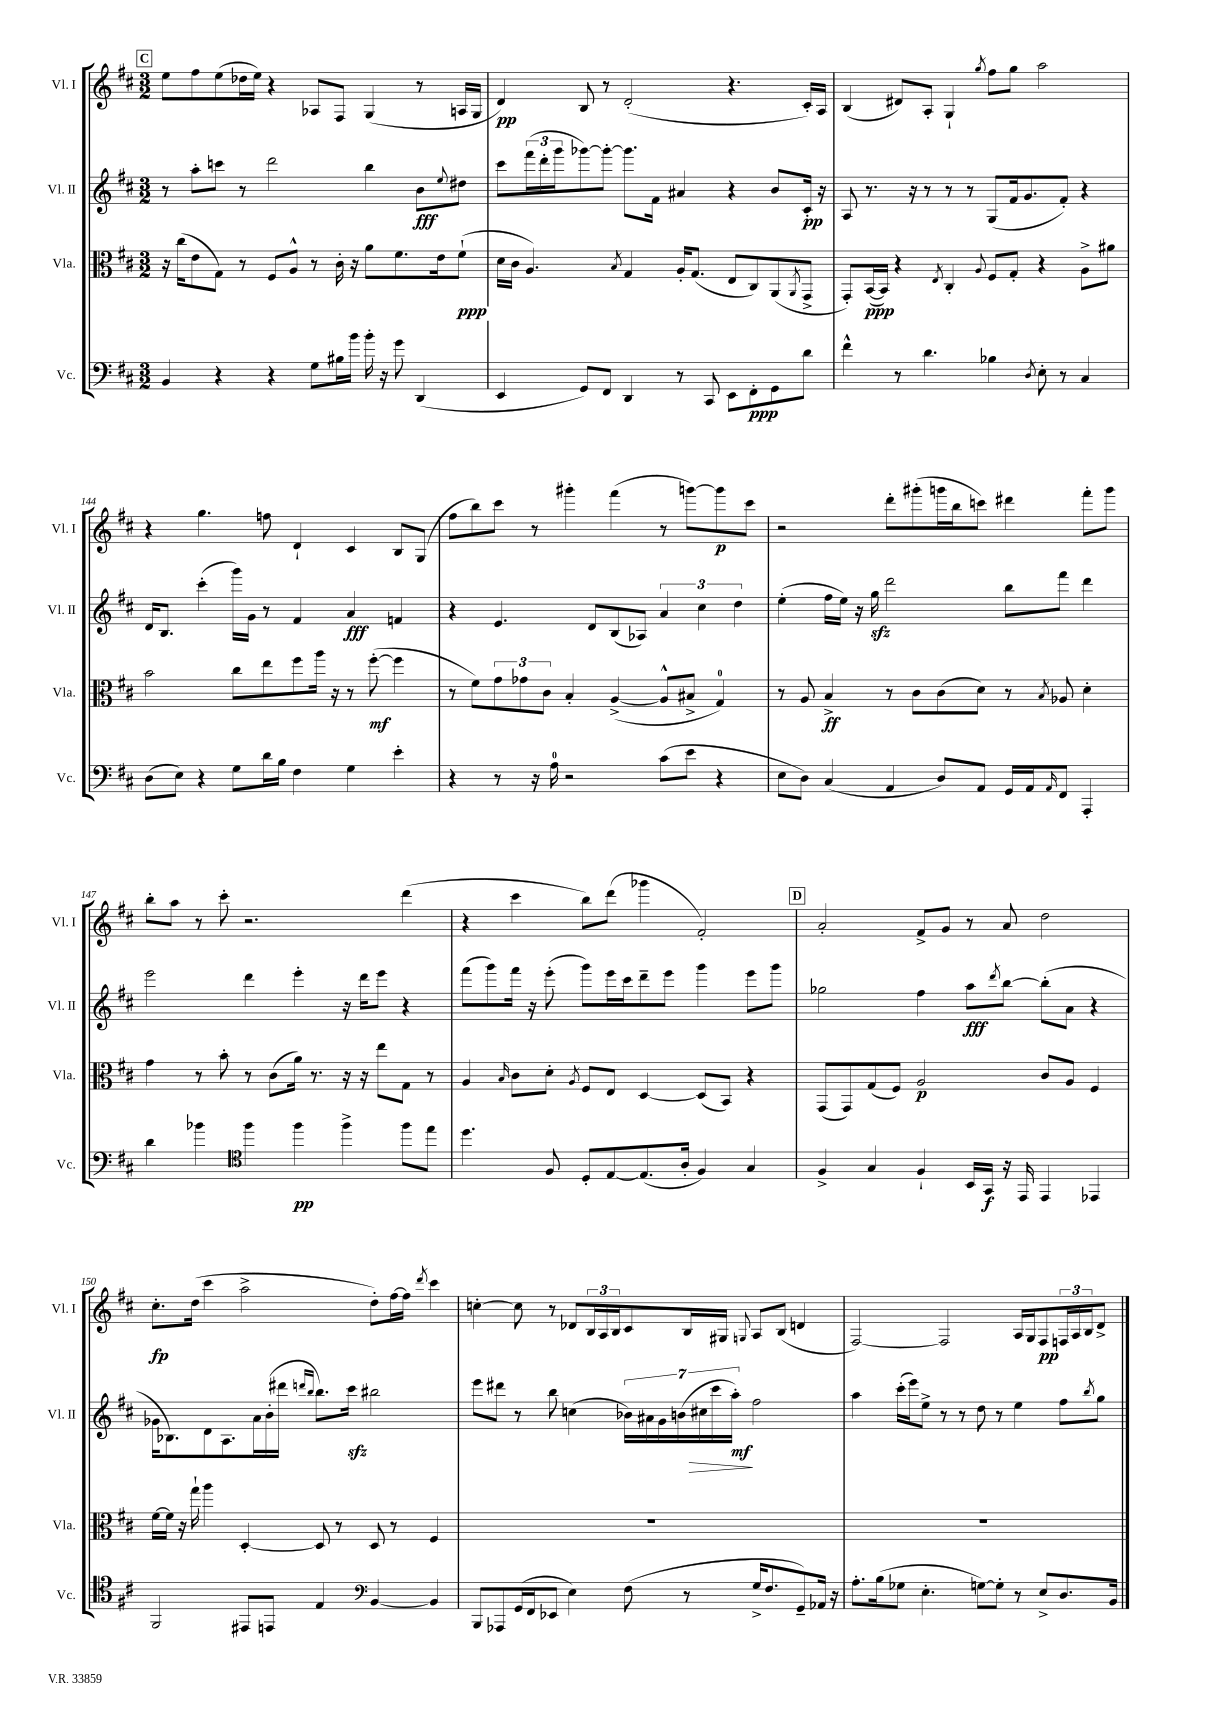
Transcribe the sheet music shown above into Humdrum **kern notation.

**kern	**kern	**kern	**kern
*staff4	*staff3	*staff2	*staff1
*clefF4	*clefC3	*clefG2	*clefG2
*k[f#c#]	*k[f#c#]	*k[f#c#]	*k[f#c#]
*M3/2	*M3/2	*M3/2	*M3/2
4BB/	16r	8r	8ee\L
.	(16cc#\LK	.	.
.	8e\	8aa'\L	8ff#\
4r	8G\J)	8ccc\J	(8ee\
.	8r	8r	16dd-\L
.	.	.	16ee\JJ)
4r	8F#/L	2ddd\	4r
.	8A^^/J	.	.
8G\L	8r	.	8A-/L
16B#\L	16c#'\	.	8F#/J
16b\JJ	16r	.	.
16b'\	8a\L	4bb\	(4G/
16r	.	.	.
8g\	8.f#\	.	.
(4DD/	.	8b\L	8r
.	16e\k	.	.
.	.	8qqee/	.
.	(8f#`\J	8dd#\J	16A/LL
.	.	.	16G/JJ
=	=	=	=
4EE/	16d\LL	8ccc#\L	4d/)
.	16c#\JJ	.	.
.	4.A/)	(24fff#\L	.
.	.	24ddd'\	.
.	.	24ggg\J	.
8GG/L)	.	[8ggg-\)	8B/
8FF#/J	.	8ggg-'\_J	8r
.	8qB/	.	.
4DD/	4G/	8.ggg-\]L	(2d'/
.	.	16f#\Jk	.
8r	16A'/LK	4a#/	.
.	(8.G/J	.	.
8CC#/	.	.	.
8EE\L	8E/L	4r	4.r
8FF#'\	8C#/)	.	.
8GG\	(8AA/	8b/L	.
.	8qAA/	.	.
8d\J	8GG^/J	16c#'/Jk	16c#'/LL)
.	.	16r	16A/JJ
=	=	=	=
4f#^^\	8GG'/L)	8A/	(4B/
.	([16BB/L	8.r	.
.	16BB/]JJ)	.	.
8r	4r	.	8d#/L)
.	.	16r	.
4.d\	.	8r	8A'/J
.	8qE/	.	.
.	4C#'/	8r	4G`/
.	.	8r	.
.	8qqA/	.	8qgg/
4B-\	8F#/L	(8G/L	8ff#\L
.	8G'/J	16f#/k	8gg\J
.	.	8.g/	.
8qD/	.	.	.
8E'\	4r	.	2aa\
8r	.	8f#'/J)	.
4C#/	8A^\L	4r	.
.	8a#\J	.	.
=	=	=	=
(8D\L	2b\	16d/LK	4r
.	.	8.B/J	.
8E\J)	.	.	.
4r	.	(4ccc#'\	4.gg\
8G\L	8cc#\L	16ggg\LL)	.
.	.	16g\JJ	.
16d\L	8ee\	8r	8ff\
16B\JJ	.	.	.
4F#\	8ff#\	4f#/	4d`/
.	16aa\Jk	.	.
.	16r	.	.
4G\	8r	4a/	4c#/
.	([8ff#'\	.	.
4e'\	4ff#\]	4f/	8B/L
.	.	.	(8G/J
=	=	=	=
4r	8r	4r	8ff#\L
.	8f#\L)	.	8bb\)
8r	12g\	4.e/	8ccc#\J
.	12g-\	.	.
16r	.	.	8r
.	12c#\J	.	.
16A\	.	.	.
2r	4B'/	.	4ggg#'\
.	.	8d/L	.
.	([4A^/	(8B/	(4fff#\
.	.	8A-/J)	.
(8c#\L	8A^^/]L	6a/	8r
8e\J	8B#^/J	.	[8ggg\L)
.	.	6cc#\	.
4r	4G/)	.	8ggg\]
.	.	6dd\	.
.	.	.	8ccc#\J
=	=	=	=
8E\L	8r	(4ee'\	2r
8D\J)	8A/	.	.
(4C#/	4B^/	16ff#\LL	.
.	.	16ee\JJ)	.
.	.	16r	.
.	.	16gg\	.
4AA/	8r	2ddd\	8ddd'\L
.	8c#\L	.	(8ggg#'\
8D/L)	(8c#\	.	16ggg\L
.	.	.	16bb\J
8AA/J	8d\J)	.	8ccc\J)
16GG/LL	8r	8bb\L	4ddd#\
16AA/J	.	.	.
16qqAA/	8qB/	.	.
8FF#/J	8A-/	8fff#\J	.
4AAA'/	4d'\	4ddd\	8fff#'\L
.	.	.	8ggg\J
=	=	=	=
4d\	4g\	2eee\	8bb'\L
.	.	.	8aa\J
4b-\	8r	.	8r
.	8b'\	.	8ccc#'\
*clefC4	*	*	*
4ff#\	8r	4ddd\	2.r
.	(8c#\L	.	.
4ff#\	16a\Jk)	4eee'\	.
.	8.r	.	.
4ff#^\	16r	16r	.
.	16r	16ddd\LK	.
.	8ee\L	8eee\J	.
8ff#\L	8G\J	4r	(4ddd\
8ee\J	8r	.	.
=	=	=	=
4.dd\	4A/	(8fff#\L	4r
.	.	8ggg\)	.
.	16qqB/	.	.
.	8c#\L	16fff#\Jk	4ccc#\
.	.	16r	.
8F#/	8d'\J	(8eee'\	.
.	8qA/	.	.
8D'/L	8F#/L	8ggg\L)	8bb\L)
[8E/	8E/J	16eee\L	(8ddd\J
.	.	16ccc#\J	.
(8.E/]	[4D/	8ddd~\	4ggg-\
.	.	8eee\J	.
16A'/Jk	.	.	.
4F#/)	(8D/]L	4ggg\	2f#'/)
.	8BB/J)	.	.
4G/	4r	8eee\L	.
.	.	8ggg\J	.
=	=	=	=
4F#^/	(8GG/L	2gg-\	2a'/
.	8GG/)	.	.
4G/	(8G/	.	.
.	8F#/J)	.	.
4F#`/	2A/	4ff#\	8f#^/L
.	.	.	8g/J
16BB/LL	.	8aa\L	8r
16GG/JJ	.	.	.
.	.	8qddd/	.
16r	.	[8bb\J	8a/
16EE/	.	.	.
4EE/	8c#/L	(8bb'\]L	2dd\
.	8A/J	8a\J	.
4EE-/	4F#/	4r	.
=	=	=	=
2FF#/	[16f#\LL	16g-\LK	8.cc#'\L
.	16f#\]JJ	8.B-\)	.
.	16r	.	.
.	16gg`\	.	(16dd\Jk
.	4aa\	8d\	4ccc#\
.	.	8.A\	.
8EE#/L	[4D'/	.	2aa^\
.	.	16a\L	.
8EE/J	.	(16b'\	.
.	.	16ddd#\JJ	.
.	.	16qqddd/LL	.
.	.	16qqbb/JJ	.
4E/	8D/]	8.bb\L)	.
.	8r	.	.
.	.	16ccc#\Jk	.
*clefF4	*	*	*
[4BB/	8D/	2bb#\	8dd'\L)
.	8r	.	[16ff#\L
.	.	.	16ff#\]JJ
.	.	.	8qddd/
4BB/]	4F#/	.	4ccc#\
=	=	=	=
8BBB/L	1.r	8eee\L	[4cc'\
8AAA-/	.	8ddd#\J	.
(16GG/L	.	8r	8cc\]
16FF#/J	.	.	.
8EE-/J	.	8bb\	8r
4E\)	.	(4cc\	8d-/L
.	.	.	24B/L
.	.	.	24A/
.	.	.	24B/J
(8F#\	.	28b-\LL)	8c#/
.	.	28a#\	.
.	.	28g\	.
.	.	(28b\	.
8r	.	.	16B/L
.	.	28cc#\	.
.	.	28ccc#\	.
.	.	.	16G#/JJ
.	.	28aa'\JJ)	.
.	.	.	8qqG/
16G^/LK	.	2ff#\	8A/L
8.F#/	.	.	.
.	.	.	(8B/J
8GG~/)	.	.	4d/
16AA-/Jk	.	.	.
16r	.	.	.
=	=	=	=
8.A'\L	1.r	4aa\	[2F#/)
(16B\k	.	.	.
8G-\J	.	(16ccc#'\LL	.
.	.	16eee\J)	.
4.E'\	.	8ee^\J	.
.	.	8r	2F#/]
.	.	8r	.
[8G\L)	.	8dd\	.
8G'\]J	.	8r	.
8r	.	4ee\	16A/LL
.	.	.	16G/J
8E^/L	.	.	8F#/
8.D/	.	8ff#\L	24F/L
.	.	.	24A/
.	.	.	24B/J
.	.	8qbb/	.
.	.	8gg\J	8d^/J
16BB/Jk	.	.	.
==	==	==	==
*-	*-	*-	*-
